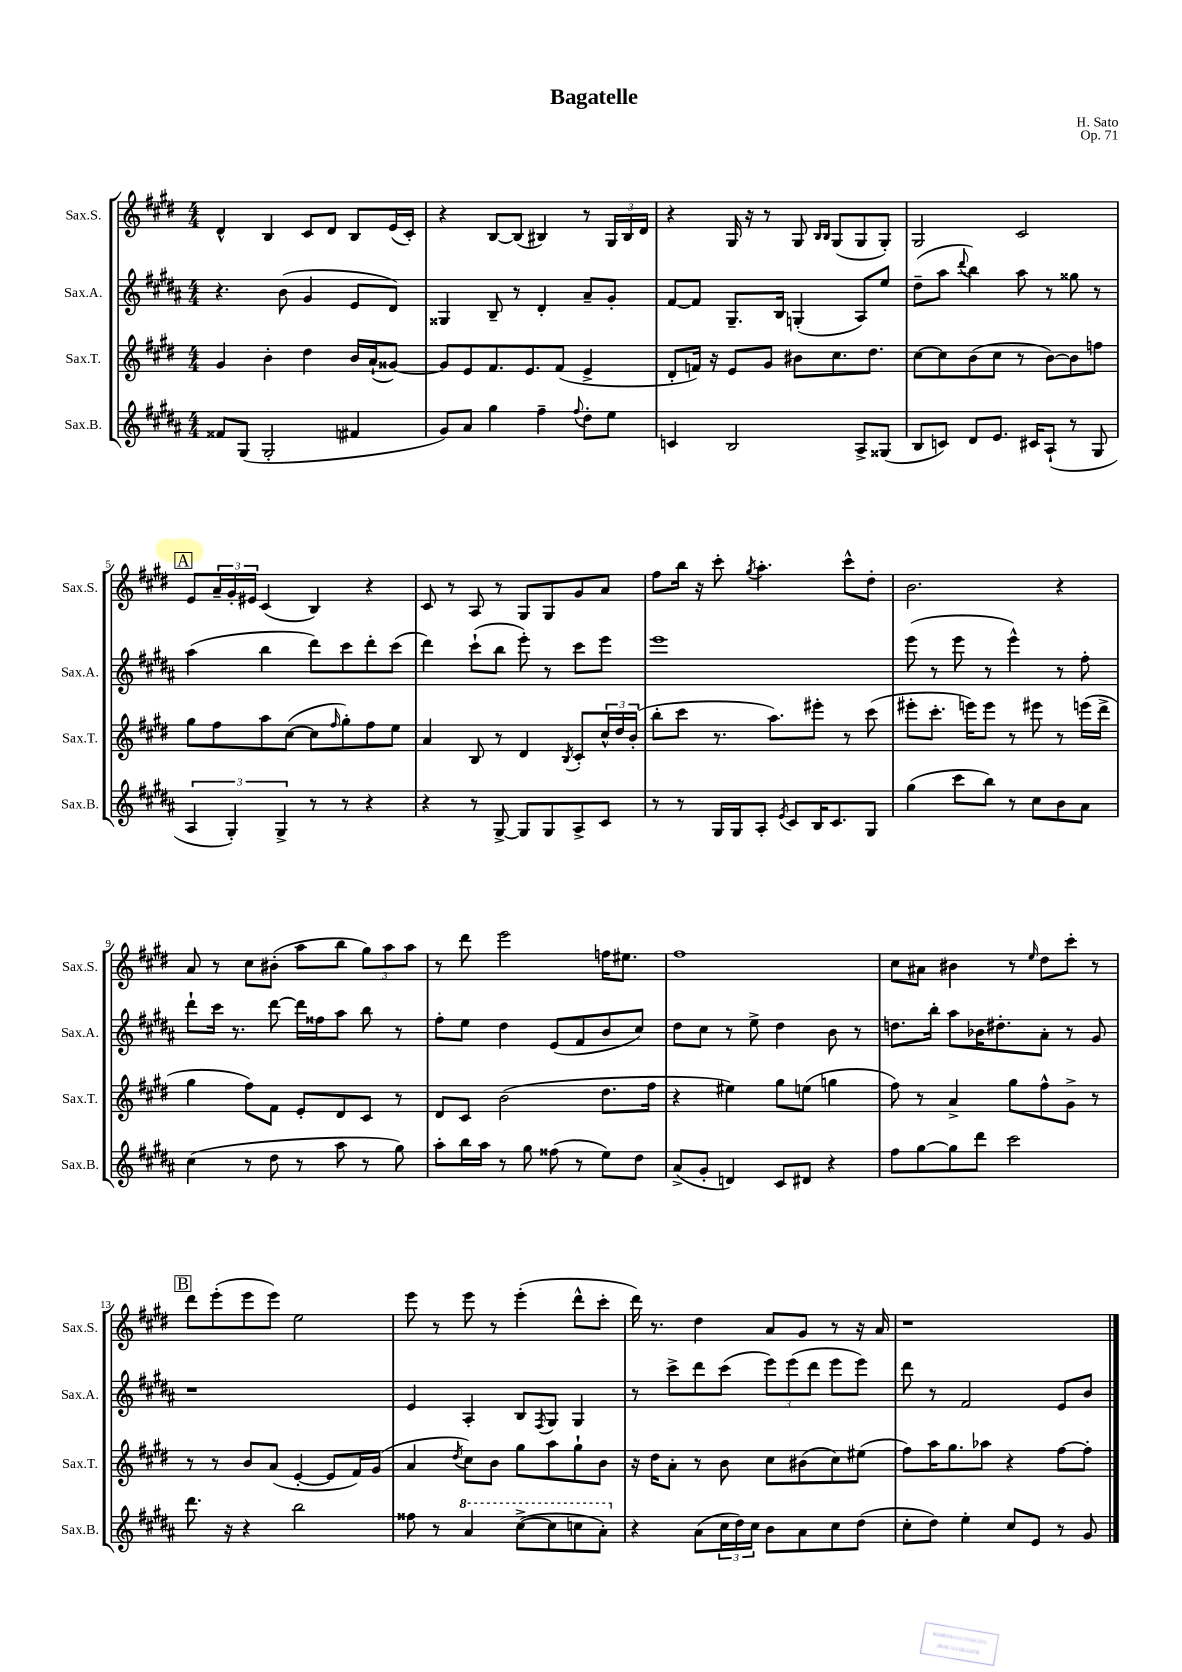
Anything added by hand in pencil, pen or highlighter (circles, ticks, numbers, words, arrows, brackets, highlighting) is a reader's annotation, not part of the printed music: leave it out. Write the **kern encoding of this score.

**kern	**kern	**kern	**kern
*part4	*part3	*part2	*part1
*staff4	*staff3	*staff2	*staff1
*I"Sax.B.	*I"Sax.T.	*I"Sax.A.	*I"Sax.S.
*I'Sax.B.	*I'Sax.T.	*I'Sax.A.	*I'Sax.S.
*clefG2	*clefG2	*clefG2	*clefG2
*k[f#c#g#d#a#]	*k[f#c#g#d#]	*k[f#c#g#d#a#]	*k[f#c#g#d#]
*M4/4	*M4/4	*M4/4	*M4/4
=1	=1	=1	=1
8f##X/L	4g#/	4.r	4d#^^/
(8G#/J	.	.	.
2G#'/	4b'\	.	4B/
.	.	(8b\	.
.	4dd#\	4g#/	8c#/L
.	.	.	8d#/J
4f#X/	16b/LL	8e/L	8B/L
.	(16a`/J	.	.
.	[8g##X/J)	8d#/J)	(16e/L
.	.	.	16c#'/JJ)
=2	=2	=2	=2
8g#/L)	8g##/L]	4G##X/	4r
8a#/J	8e/	.	.
4gg#\	8.f#/	8B~/	[8B/L
.	.	8r	(8B/J]
.	8.e/	.	.
4ff#~\	.	4d#'/	4B#X/)
.	(8f#/J	.	.
8qqff#/	.	.	.
8dd#'\L	4e^/	8a#~/L	8r
8ee\J	.	8g#'/J	24G#/LL
.	.	.	24B#/
.	.	.	24d#/JJ
=3	=3	=3	=3
4cn/	8d#'/L	[8f#/L	4r
.	16fn/Jk)	8f#/J]	.
.	16r	.	.
2B/	8e/L	8.G#~/L	16G#/
.	.	.	16r
.	8g#/J	.	8r
.	.	16B/Jk	.
.	8b#X\L	(4Gn'/	8G#/
.	.	.	16qqB/LL
.	.	.	16qqB/JJ
.	8.cc#\	.	(8G#/L
8A#^/L	.	8A#/L)	8G#/
.	8.dd#\J	.	.
(8G##X/J	.	8ee/J	8G#'/J)
=4	=4	=4	=4
8B/L	[8cc#\L	(8dd#~\L	2G#/
8cn/J)	8cc#\]	8aa#\J	.
.	.	8qqddd#/	.
8d#/L	(8b\	4bb\)	.
8.e/J	8cc#\J	.	.
.	8r	8aa#\	2c#/
16c#X/KL	.	.	.
(8A#`/J	[8b\L)	8r	.
8r	8b\]	8gg##X\	.
8G#/	8ffn\J	8r	.
!!LO:LB:g=z
!!LO:REH:place=s1:t=A
=5	=5	=5	=5
6A#/	8gg#\L	(4aa#\	8e/L
.	8ff#\	.	24a~/L
6G#'/)	.	.	24g#'/
.	.	.	24e#X/JJ
.	8aa\	4bb\	(4c#/
6G#^/	.	.	.
.	([8cc#\J	.	.
8r	8cc#\L]	8ddd#\L)	4B/)
.	16qqff#/	.	.
8r	8gg#'\)	8ccc#\	.
4r	8ff#\	8ddd#'\	4r
.	8ee\J	(8ccc#\J	.
=6	=6	=6	=6
4r	4a/	4ddd#\)	8c#/
.	.	.	8r
8r	8B/	(8ccc#`\L	8A/
[8G#^/	8r	8bb\J	8r
8G#/L]	4d#/	8eee'\)	8G#/L
8G#/	.	8r	8G#/
.	8qB/	.	.
8A#^/	8c#'/L	8ccc#\L	8g#/
8c#/J	24cc#^^/L	8eee\J	8a/J
.	24dd#/	.	.
.	(24b'/JJ	.	.
=7	=7	=7	=7
8r	8bb'\L	1eee	8ff#\L
8r	8ccc#\J	.	16bb\Jk
.	.	.	16r
16G#/LL	8.r	.	8ccc#'\
16G#/J	.	.	.
.	.	.	8qgg#/
8A#'/J	.	.	4.aa'\
.	8.aa\L)	.	.
8qe/	.	.	.
8c#/L	.	.	.
16B/K	8eee#X'\J	.	.
8.c#/	.	.	.
.	8r	.	8ccc#^^\L
8G#/J	(8ccc#\	.	8dd#'\J
=8	=8	=8	=8
(4gg#\	8eee#X'\L	(8eee\	2.b\
.	8.ccc#'\J	8r	.
8ccc#\L	.	8eee\	.
.	16eeen\KL)	.	.
8bb\J)	8eee\J	8r	.
8r	8r	4eee^^\)	.
8cc#\L	8eee#X\	.	.
8b\	8r	8r	4r
8a#\J	(16eeen\LL	8ff#'\	.
.	16ddd#^\JJ	.	.
!!LO:LB:g=z
=9	=9	=9	=9
(4cc#\	4gg#\	8ddd#`\L	8a/
.	.	16ccc#\Jk	8r
.	.	8.r	.
8r	8ff#\L)	.	8cc#\L
8dd#\	8f#\J	[8ddd#\	(8b#X'\J
8r	8e'/L	16ddd#\LL]	8aa\L
.	.	16ff##X\J	.
8aa#\	8d#/	8aa#\J	8bb\J
8r	8c#/J	8bb\	12gg#\L)
.	.	.	12aa\
8gg#\)	8r	8r	.
.	.	.	12aa\J
=10	=10	=10	=10
8aa#'\L	8d#/L	8ff#'\L	8r
16bb\L	8c#/J	8ee\J	8ddd#\
16aa#\JJ	.	.	.
8r	(2b\	4dd#\	2eee\
8gg#\	.	.	.
(8ff##X\	.	(8e/L	.
8r	.	8f#/	.
8ee\L)	8.dd#\L	8b/	16ffn\KL
.	.	.	8.ee#X\J
8dd#\J	.	8cc#/J)	.
.	16ff#\Jk	.	.
=11	=11	=11	=11
(8a#^/L	4r	8dd#\L	1ff#
8g#'/J	.	8cc#\J	.
4dn/)	4ee#X\)	8r	.
.	.	8ee^\	.
8c#/L	8gg#\L	4dd#\	.
8d#X/J	(8een\J	.	.
4r	4ggn\	8b\	.
.	.	8r	.
=12	=12	=12	=12
8ff#\L	8ff#\)	8.ddn\L	8cc#\L
[8gg#\	8r	.	8a#X\J
.	.	16bb'\Jk	.
8gg#\]	4a^/	8aa#\L	4b#X\
8ddd#\J	.	16b-X\K	.
.	.	8.dd#X'\	.
2ccc#\	8gg#\L	.	8r
.	.	.	16qqee/
.	8ff#^^\	8a#'\J	8dd#\L
.	8g#^\J	8r	8ccc#'\J
.	8r	8g#/	8r
!!LO:LB:g=z
!!LO:REH:place=s1:t=B
=13	=13	=13	=13
8.ddd#\	8r	1r	8ddd#\L
.	8r	.	(8eee'\
16r	.	.	.
4r	8b/L	.	8eee\
.	(8a/J	.	8eee\J)
2bb\	[4e'/	.	2ee\
.	8e/L]	.	.
.	16f#/L)	.	.
.	(16g#/JJ	.	.
=14	=14	=14	=14
8ff##X\	4a/	4e/	8eee\
8r	.	.	8r
.	8qdd#/	.	.
*8va	*	*	*
4aa#/	8cc#\L)	4A#'/	8eee\
.	8b\J	.	8r
([8ccc#^\L	8gg#\L	8B/L	(4eee'\
.	.	8qF#/	.
8ccc#\]	8aa\	8G#/J	.
8cccn\	8gg#`\	4G#/	8ddd#^^\L
8aa#'\J)	8b\J	.	8ccc#'\J
=15	=15	=15	=15
*X8va	*	*	*
4r	16r	8r	16ddd#\)
.	16dd#\KL	.	8.r
.	8a'\J	8ccc#^\L	.
(8a#\L	8r	8ddd#\	4dd#\
24cc#\L	8b\	(8ccc#\J	.
24dd#\)	.	.	.
24cc#\JJ	.	.	.
8b\L	8cc#\L	12eee\L)	8a/L
.	.	(12eee\	.
8a#\	(8b#X\	.	8g#/J
.	.	12ddd#\J	.
8cc#\	8cc#\)	8eee\L	8r
(8dd#\J	(8ee#X\J	8eee\J)	16r
.	.	.	16a/
=16	=16	=16	=16
8cc#'\L	8ff#\L)	8ddd#\	1r
8dd#\J)	16aa\K	8r	.
.	8.gg#\	.	.
4ee'\	.	2f#/	.
.	8aa-X\J	.	.
8cc#/L	4r	.	.
8e/J	.	.	.
8r	[8ff#\L	8e/L	.
8g#/	8ff#'\J]	8b/J	.
==	==	==	==
*-	*-	*-	*-
